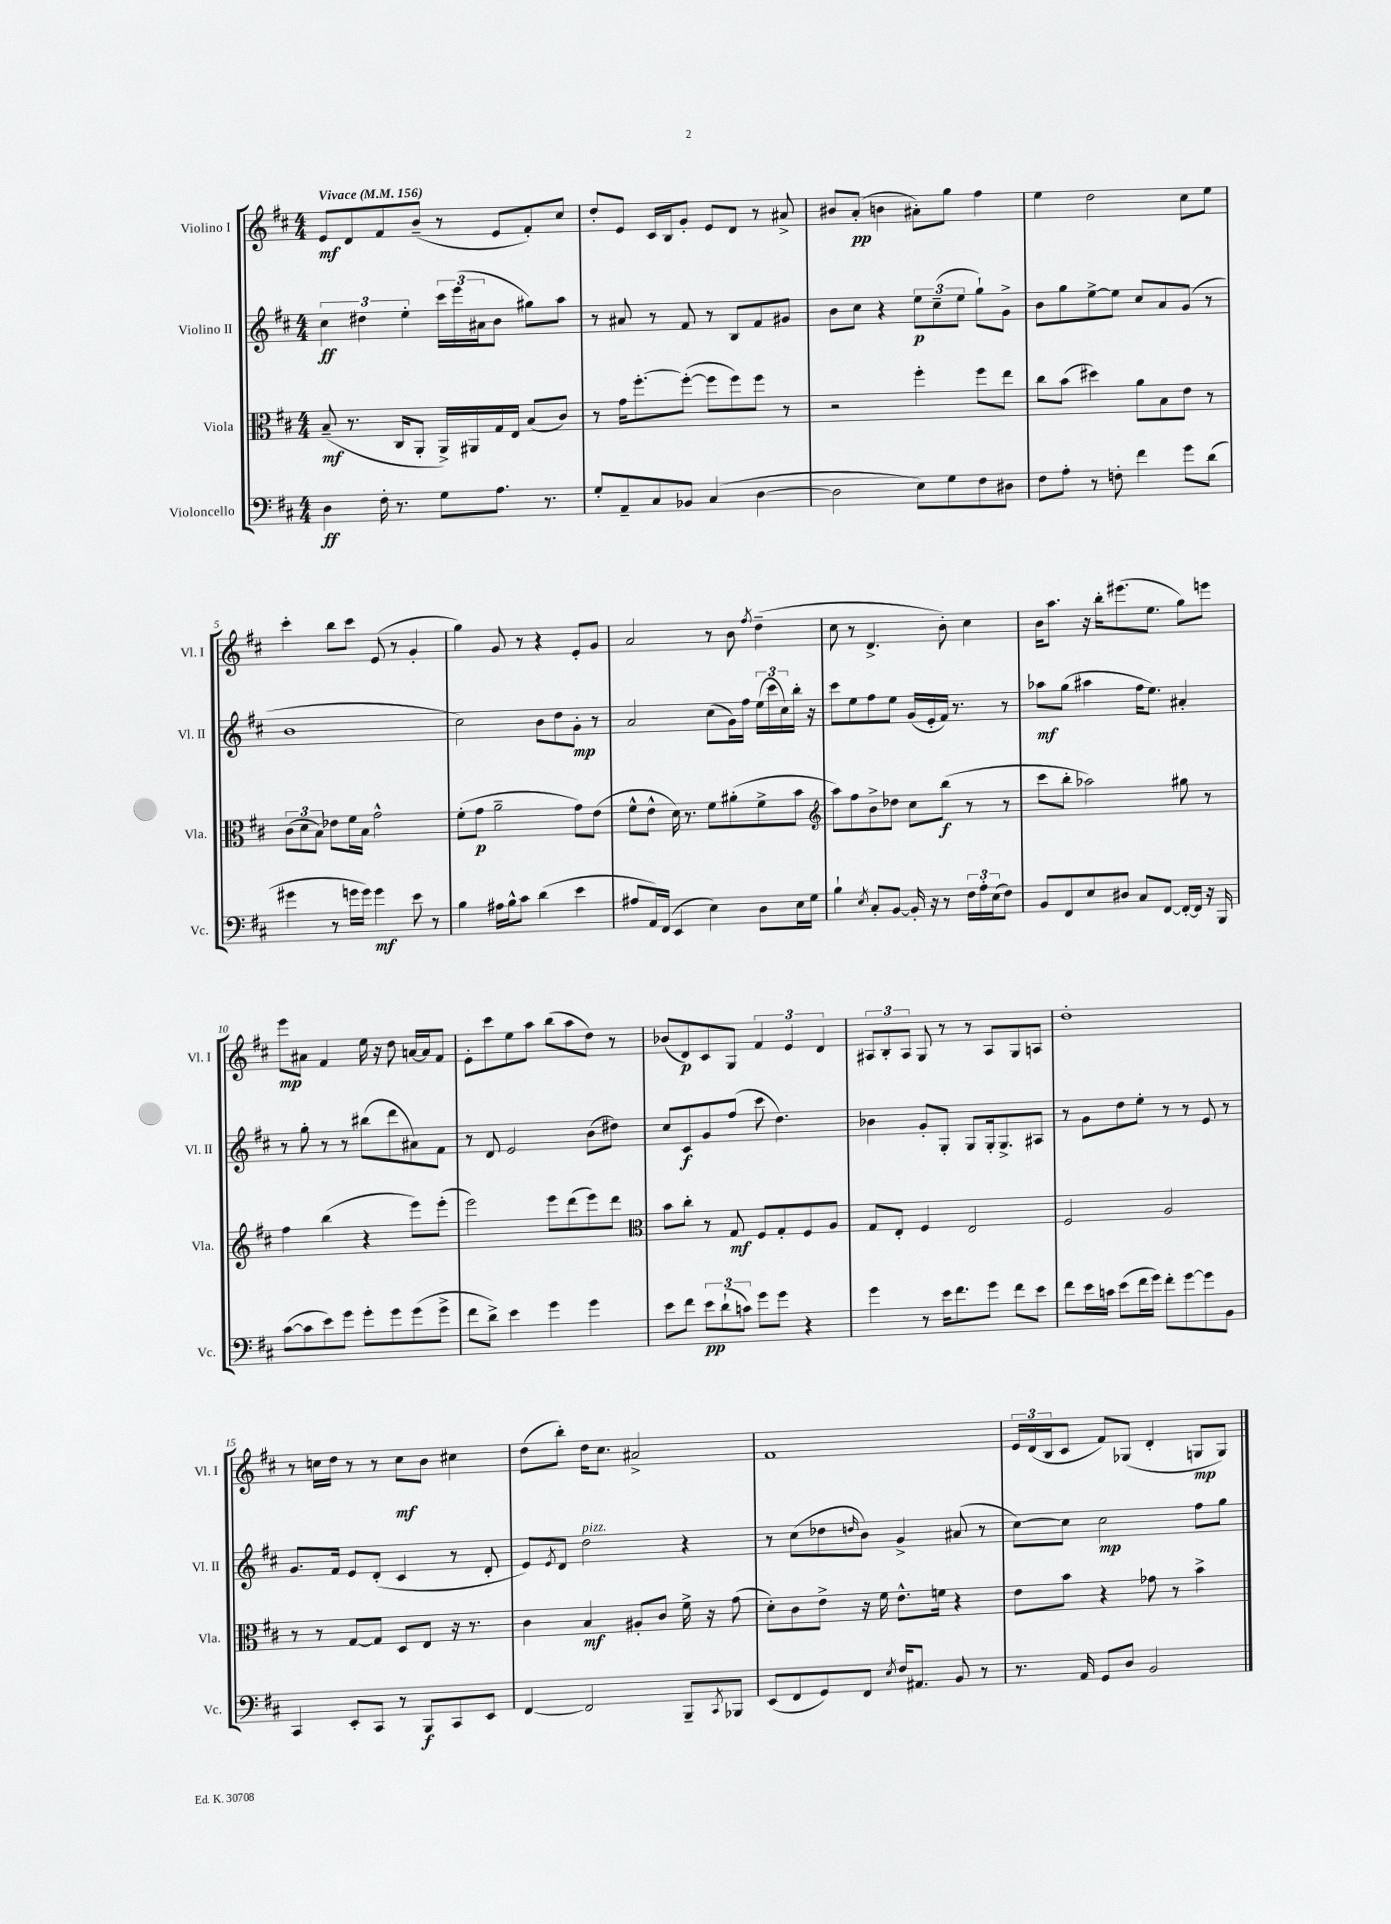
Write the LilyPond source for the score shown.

<<
\new StaffGroup <<
\new Staff = "s0" \with { instrumentName = "Violino I" shortInstrumentName = "Vl. I" } {
    \clef treble \key d \major \numericTimeSignature \time 4/4 \tempo "Vivace" 4 = 156
    e'8\mf d'8 fis'8 b'8--( r8 e'8 fis'8-.) cis''8 |
    d''8-. e'8 cis'16 b16 g'8-. e'8 d'8 r8 ais'8-> |
    bis'8 a'8-.\pp( b'4 ais'8-.) g''8 fis''4 |
    e''4 d''2 cis''8 e''8 |
    cis'''4-. b''8 cis'''8 e'8( r8 g'4-. |
    g''4) g'8 r8 r4 e'8-. g'8 |
    a'2 r8 b'8 \acciaccatura { fis''8 } d''4--( |
    cis''8 r8 d'4.-> b'8-.) cis''4 |
    b'16 a''8. r16 b''16-. eis'''8.( e''8. g''8) e'''8 |
    e'''8\mp ais'8 fis'4 e''16 r16 d''8 a'16~ a'16 fis'8 |
    e'8-. cis'''8 e''8 a''8 b''8( a''8 d''8) r8 |
    bes'8( d'8\p) cis'8 g8 \tuplet 3/2 { fis'4 e'4 d'4 } |
    \tuplet 3/2 { ais8 b8-. ais8 } g8 r8 r8 ais8 g8 a8 |
    d''1-. |
    r8 c''16 d''16 r8 r8 c''8\mf b'8 cis''4 |
    d''8( b''8-.) d''16 cis''8. ais'2-> |
    fis'1 |
    \tuplet 3/2 { e'16 d'16( b16 } cis'8 fis'8) ges8( d'4-. g8\mp g8) \bar "|." |
}
\new Staff = "s1" \with { instrumentName = "Violino II" shortInstrumentName = "Vl. II" } {
    \clef treble \key d \major \numericTimeSignature \time 4/4
    \tuplet 3/2 { cis''4\ff dis''4 e''4-. } \tuplet 3/2 { cis'''16 e'''16( ais'16 } b'8 gis''8) a''8 |
    r8 ais'8 r8 fis'8 r8 b8 fis'8 gis'8 |
    b'8 cis''8 r4 \tuplet 3/2 { e''8\p cis''8--( e''8 } g''8-!) g'8-> |
    b'8 g''8 e''8~-> e''8 cis''8 a'8 g'8( r8 |
    b'1 |
    cis''2) b'8 d''8 g'8-.\mp r8 |
    a'2 cis''8( g'16) fis''16 \tuplet 3/2 { e''16( cis'''16 cis''16) } b''16-. r16 |
    cis'''8 e''8 fis''8 e''8 g'16( e'16-. fis'16) r8. r8 |
    aes''8\mf g''8( ais''4 fis''16 e''8.) ais'4-. |
    r8 g''8-. r8 r8 bis''8( d'''8 ais'8) fis'8 |
    r8 d'8 e'2 b'8( dis''8) |
    cis''8 cis'8\f g'8 fis''8( cis'''8 d''4.) |
    bes'4 g'8-. g8-. g8 g16-. g8.-> ais8 |
    r8 g'8 d''8 e''8-. r8 r8 e'8 r8 |
    g'8. fis'16 e'8 d'8-.( cis'4 r8 d'8-. |
    e'8) \acciaccatura { e'8 } d'8 d''2^\markup { \italic "pizz." } r4 |
    r8 cis''8( des''8 \grace { d''16 } b'8) g'4-> ais'8( r8 |
    cis''8~) cis''8 cis''2\mp fis''8 g''8 \bar "|." |
}
\new Staff = "s2" \with { instrumentName = "Viola" shortInstrumentName = "Vla." } {
    \clef alto \key d \major \numericTimeSignature \time 4/4
    b8--\mf( r8. cis16 a,8-. a,16->) ais,16 g16 e16 b8( cis'8) |
    r8 g'16 fis''8.~-. fis''8~-.( fis''8 fis''8) fis''8 r8 |
    r2 fis''4-. fis''8 e''8 |
    cis''8 b'8( dis''4) a'8 b8 e'8 r8 |
    \tuplet 3/2 { cis'8( d'8 b8) } ees'8 fis'16 b16 g'2-^ |
    fis'8-.( g'8\p a'2-- g'8) e'8( |
    fis'8-^ e'8-^ d'16) r8. fis'8 ais'8-.( fis'8-> b'8 |
    \clef treble a''8) fis''8 b'8-> des''8 cis''8 b''8\f( r8 r8 |
    cis'''8 b''8-. aes''2) gis''8 r8 |
    fis''4 b''4( r4 e'''8) e'''8-.( |
    e'''2) e'''8 d'''8( e'''8) d'''8 |
    \clef alto b'8 cis''8-. r8 g8\mf fis8 g8-. fis8 a8 |
    g8 e8-. fis4 e2 |
    fis2 a2 |
    r8 r8 g8~ g8 d8 e8 r16 r8. |
    cis'4 b4\mf ais8-. cis'8 fis'16-> r16 g'8( |
    d'8-.) cis'8 e'8-> r16 fis'16 e'8.-^ f'16 r4 |
    e'8 b'8 r4 ges'8 r8 b'4-> \bar "|." |
}
\new Staff = "s3" \with { instrumentName = "Violoncello" shortInstrumentName = "Vc." } {
    \clef bass \key d \major \numericTimeSignature \time 4/4
    d4\ff fis16-. r8. g8 a8. r8. |
    g8-. a,8-- cis8 bes,8 cis4( d4~ |
    d2 e8) g8 fis8 dis8 |
    fis8 a8-. r8 f8-. fis'4 g'8 d'8( |
    gis'4 r8 g'16 g'16) g'4\mf e'8 r8 |
    b4 ais16 b16-^ cis'8 d'4( e'4 |
    ais8 a,16) fis,16( e,4 e4) d8 e16 g16 |
    b4-! \acciaccatura { e8 } cis8-. b,8~ b,16-. r16 r8 \tuplet 3/2 { fis16 a16-. e16( } fis8) |
    b,8 fis,8 e8 dis8 cis8 fis,8~ fis,16~-. fis,16 r16 b,,16 |
    cis'8~( cis'8 e'8) g'8 g'8-. g'8 g'8( g'8-> |
    fis'8 d'8->) e'4 g'4 g'4 |
    e'8 fis'8 \tuplet 3/2 { e'8\pp d'8-!( c'8) } g'8 g'8 r4 |
    g'4 r8 e'16 fis'8. g'8 fis'8 e'8 |
    fis'8 e'16 c'16 e'8( fis'16 g'16) fis'8-. g'8~ g'8 b,8 |
    cis,4 e,8-. cis,8 r8 b,,8\f cis,8 e,8 |
    fis,4~ fis,2 b,,8-- \acciaccatura { cis,8 } bes,,8 |
    e,8( fis,8 g,8) fis,8 \acciaccatura { e8 } fis16 ais,8. b,8 r8 |
    r8. a,16 g,8 d8 b,2 \bar "|." |
}
>>
>>
